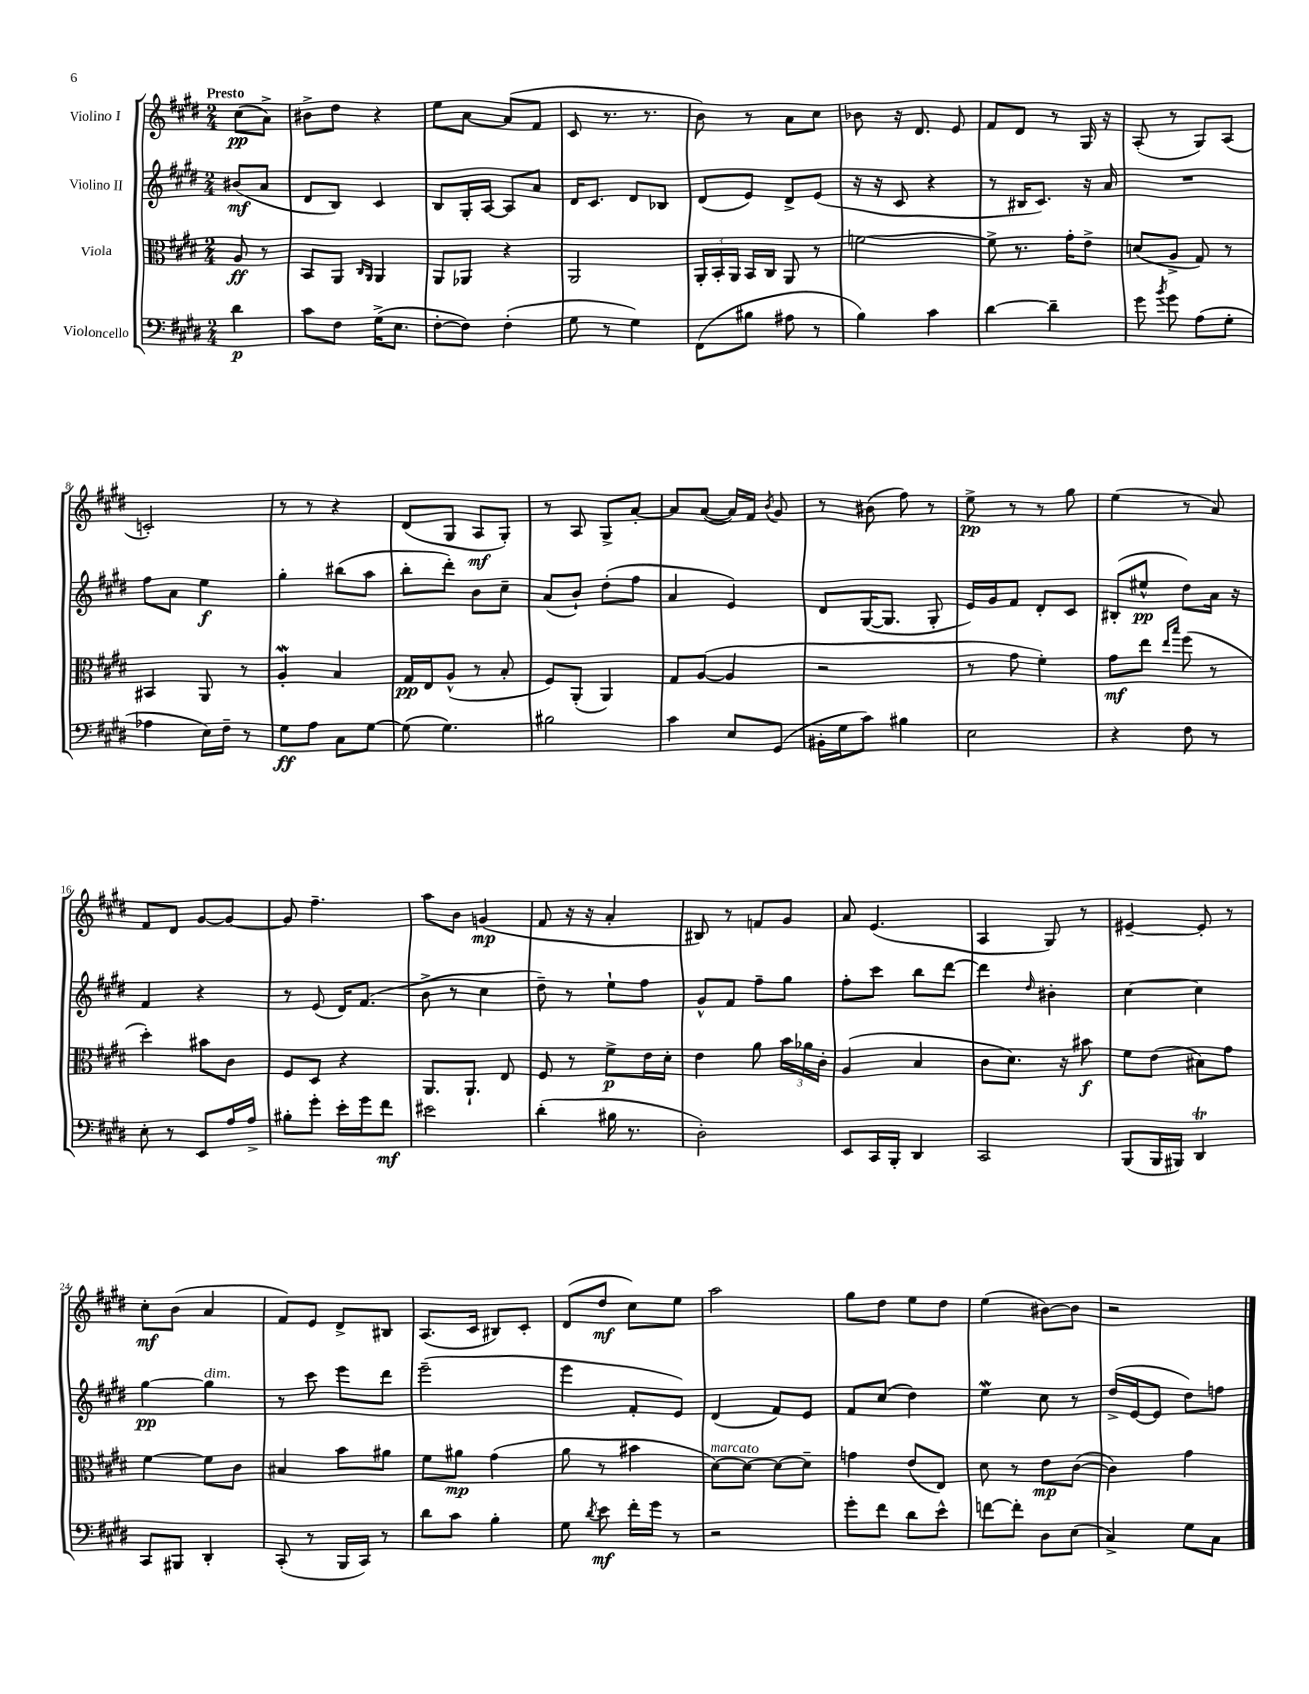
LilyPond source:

<<
\new StaffGroup <<
\new Staff = "s0" \with { instrumentName = "Violino I" } {
    \clef treble \key e \major \numericTimeSignature \time 2/4 \partial 4 \tempo "Presto"
    \autoBeamOff cis''8[\pp( a'8]->) |
    bis'8[-> dis''8] r4 |
    e''8[ a'8]~ a'8[( fis'8] |
    cis'8 r8. r8. |
    b'8) r8 a'8[ cis''8] |
    bes'8 r16 dis'8. e'8 |
    fis'8[ dis'8] r8 gis16 r16 |
    a8-.( r8 gis8[) a8]( |
    c'2-.) |
    r8 r8 r4 |
    dis'8[( gis8] a8[\mf gis8]-.) |
    r8 a8 gis8[-> a'8]~-. |
    a'8[ a'8]~( a'16[) fis'16] \acciaccatura { b'8 } gis'8 |
    r8 bis'8( fis''8) r8 |
    e''8->\pp r8 r8 gis''8 |
    e''4( r8 a'8) |
    fis'8[ dis'8] gis'8[~ gis'8]~ |
    gis'8 fis''4.-- |
    a''8[ b'8] g'4\mp( |
    fis'8 r16 r16 a'4-. |
    bis8) r8 f'8[ gis'8] |
    a'8 e'4.( |
    a4 gis8) r8 |
    eis'4~-- eis'8-. r8 |
    cis''8[-.\mf b'8]( a'4 |
    fis'8[) e'8] dis'8[-> bis8] |
    a8.[( cis'16] bis8[) cis'8]-. |
    dis'8[( dis''8]\mf cis''8[) e''8] |
    a''2 |
    gis''8[ dis''8] e''8[ dis''8] |
    e''4( bis'8[~) bis'8] |
    r2 \bar "|." |
}
\new Staff = "s1" \with { instrumentName = "Violino II" } {
    \clef treble \key e \major \numericTimeSignature \time 2/4 \partial 4
    \autoBeamOff bis'8[\mf( a'8] |
    dis'8[ b8]) cis'4 |
    b8[ gis16-. a16]~ a8[ a'8] |
    dis'16[ cis'8.] dis'8[ bes8] |
    dis'8[( e'8]) dis'8[-> e'8]( |
    r16 r16 cis'8 r4 |
    r8 bis16[ cis'8.]) r16 a'16 |
    R2 |
    fis''8[ a'8] e''4\f |
    gis''4-. bis''8[( a''8] |
    b''8[-. dis'''8]-.) b'8[ cis''8]-- |
    a'8[( b'8]-!) dis''8[-.( fis''8] |
    a'4 e'4) |
    dis'8[ gis16~( gis8.] gis8-. |
    e'16[) gis'16 fis'8] dis'8[-. cis'8] |
    bis8[-.( eis''8]-^\pp dis''8[) a'16] r16 |
    fis'4 r4 |
    r8 e'8( dis'16[) fis'8.]( |
    b'8-> r8 cis''4 |
    dis''8--) r8 e''8[-! fis''8] |
    gis'8[-^ fis'8] fis''8[-- gis''8] |
    fis''8[-. cis'''8] b''8[ dis'''8]~ |
    dis'''4 \grace { dis''16 } bis'4-. |
    cis''4~ cis''4 |
    gis''4~\pp gis''4^\markup { \italic "dim." } |
    r8 cis'''8 e'''8[ dis'''8] |
    e'''2--( |
    e'''4 fis'8[-. e'8]) |
    dis'4( fis'8[) e'8] |
    fis'8[ cis''8]( dis''4) |
    e''4\mordent cis''8 r8 |
    dis''16[->( e'16~ e'8] dis''8[) f''8] \bar "|." |
}
\new Staff = "s2" \with { instrumentName = "Viola" } {
    \clef alto \key e \major \numericTimeSignature \time 2/4 \partial 4
    \autoBeamOff a8\ff r8 |
    b,8[ a,8] \grace { cis16[ a,16] } a,4 |
    a,8[ aes,8] r4 |
    a,2 |
    \tuplet 3/2 { a,16[-. b,16-. a,16] } b,16[ cis16] a,8 r8 |
    f'2~ |
    f'8-> r8. gis'16[-. e'8]-> |
    d'8[( a8]-> gis8) r8 |
    bis,4 a,8 r8 |
    a4-.\mordent b4 |
    gis16[\pp e16 a8]-^( r8 b8-. |
    fis8[) a,8]-.( a,4) |
    gis8[ a8]~( a4 |
    r2 |
    r8 gis'8 fis'4-.) |
    gis'8[\mf e''8] \grace { e''16[ b''16] } fis''8( r8 |
    dis''4-.) bis'8[ cis'8] |
    fis8[ dis8] r4 |
    a,8.[ a,8.]-! e8 |
    fis8 r8 fis'8[->\p e'16 dis'16]-. |
    e'4 a'8 \tuplet 3/2 { b'16[ aes'16 cis'16]-. } |
    a4( b4 |
    cis'8[ dis'8.]) r16 bis'8\f |
    fis'8[ e'8]( bis8[) gis'8] |
    fis'4~ fis'8[ cis'8] |
    bis4 b'8[ ais'8] |
    fis'8[ ais'8]\mp gis'4( |
    a'8 r8 bis'4 |
    dis'8[~^\markup { \italic "marcato" }) dis'8]~ dis'8[~ dis'8]-- |
    g'4 e'8[( e8]) |
    dis'8 r8 e'8[\mp cis'8]~( |
    cis'4) gis'4 \bar "|." |
}
\new Staff = "s3" \with { instrumentName = "Violoncello" } {
    \clef bass \key e \major \numericTimeSignature \time 2/4 \partial 4
    \autoBeamOff dis'4\p |
    cis'8[ fis8] gis16[->( e8.] |
    fis8[~-. fis8]) fis4-.( |
    gis8 r8 gis4) |
    fis,8[( bis8] ais8 r8 |
    b4) cis'4 |
    dis'4~ dis'4-- |
    gis'8 \acciaccatura { b'8 } gis'8 a8[( gis8]-. |
    aes4 e16[) fis16]-- r8 |
    gis8[\ff a8] cis8[ gis8]~ |
    gis8( gis4.) |
    bis2 |
    cis'4 e8[ gis,8]( |
    bis,16[-. gis16 cis'8]) bis4 |
    e2 |
    r4 fis8 r8 |
    e8-. r8 e,8[ a16 a16]-> |
    bis8[-. gis'8]-. e'16[-. gis'16 fis'8]\mf |
    eis'2 |
    dis'4-.( bis16 r8. |
    dis2-.) |
    e,8[ cis,16 b,,16]-. dis,4 |
    cis,2 |
    b,,8[( b,,16 bis,,16]) dis,4\trill |
    cis,8[ bis,,8] dis,4-. |
    cis,8-.( r8 b,,16[ cis,16]) r8 |
    dis'8[ cis'8] b4-. |
    gis8 \acciaccatura { dis'8 } e'8\mf fis'16[-. gis'16] r8 |
    r2 |
    gis'8[-. fis'8] dis'8[ e'8]-^ |
    f'8[~ f'8]-. dis8[ e8]( |
    cis4->) gis8[ cis8] \bar "|." |
}
>>
>>
